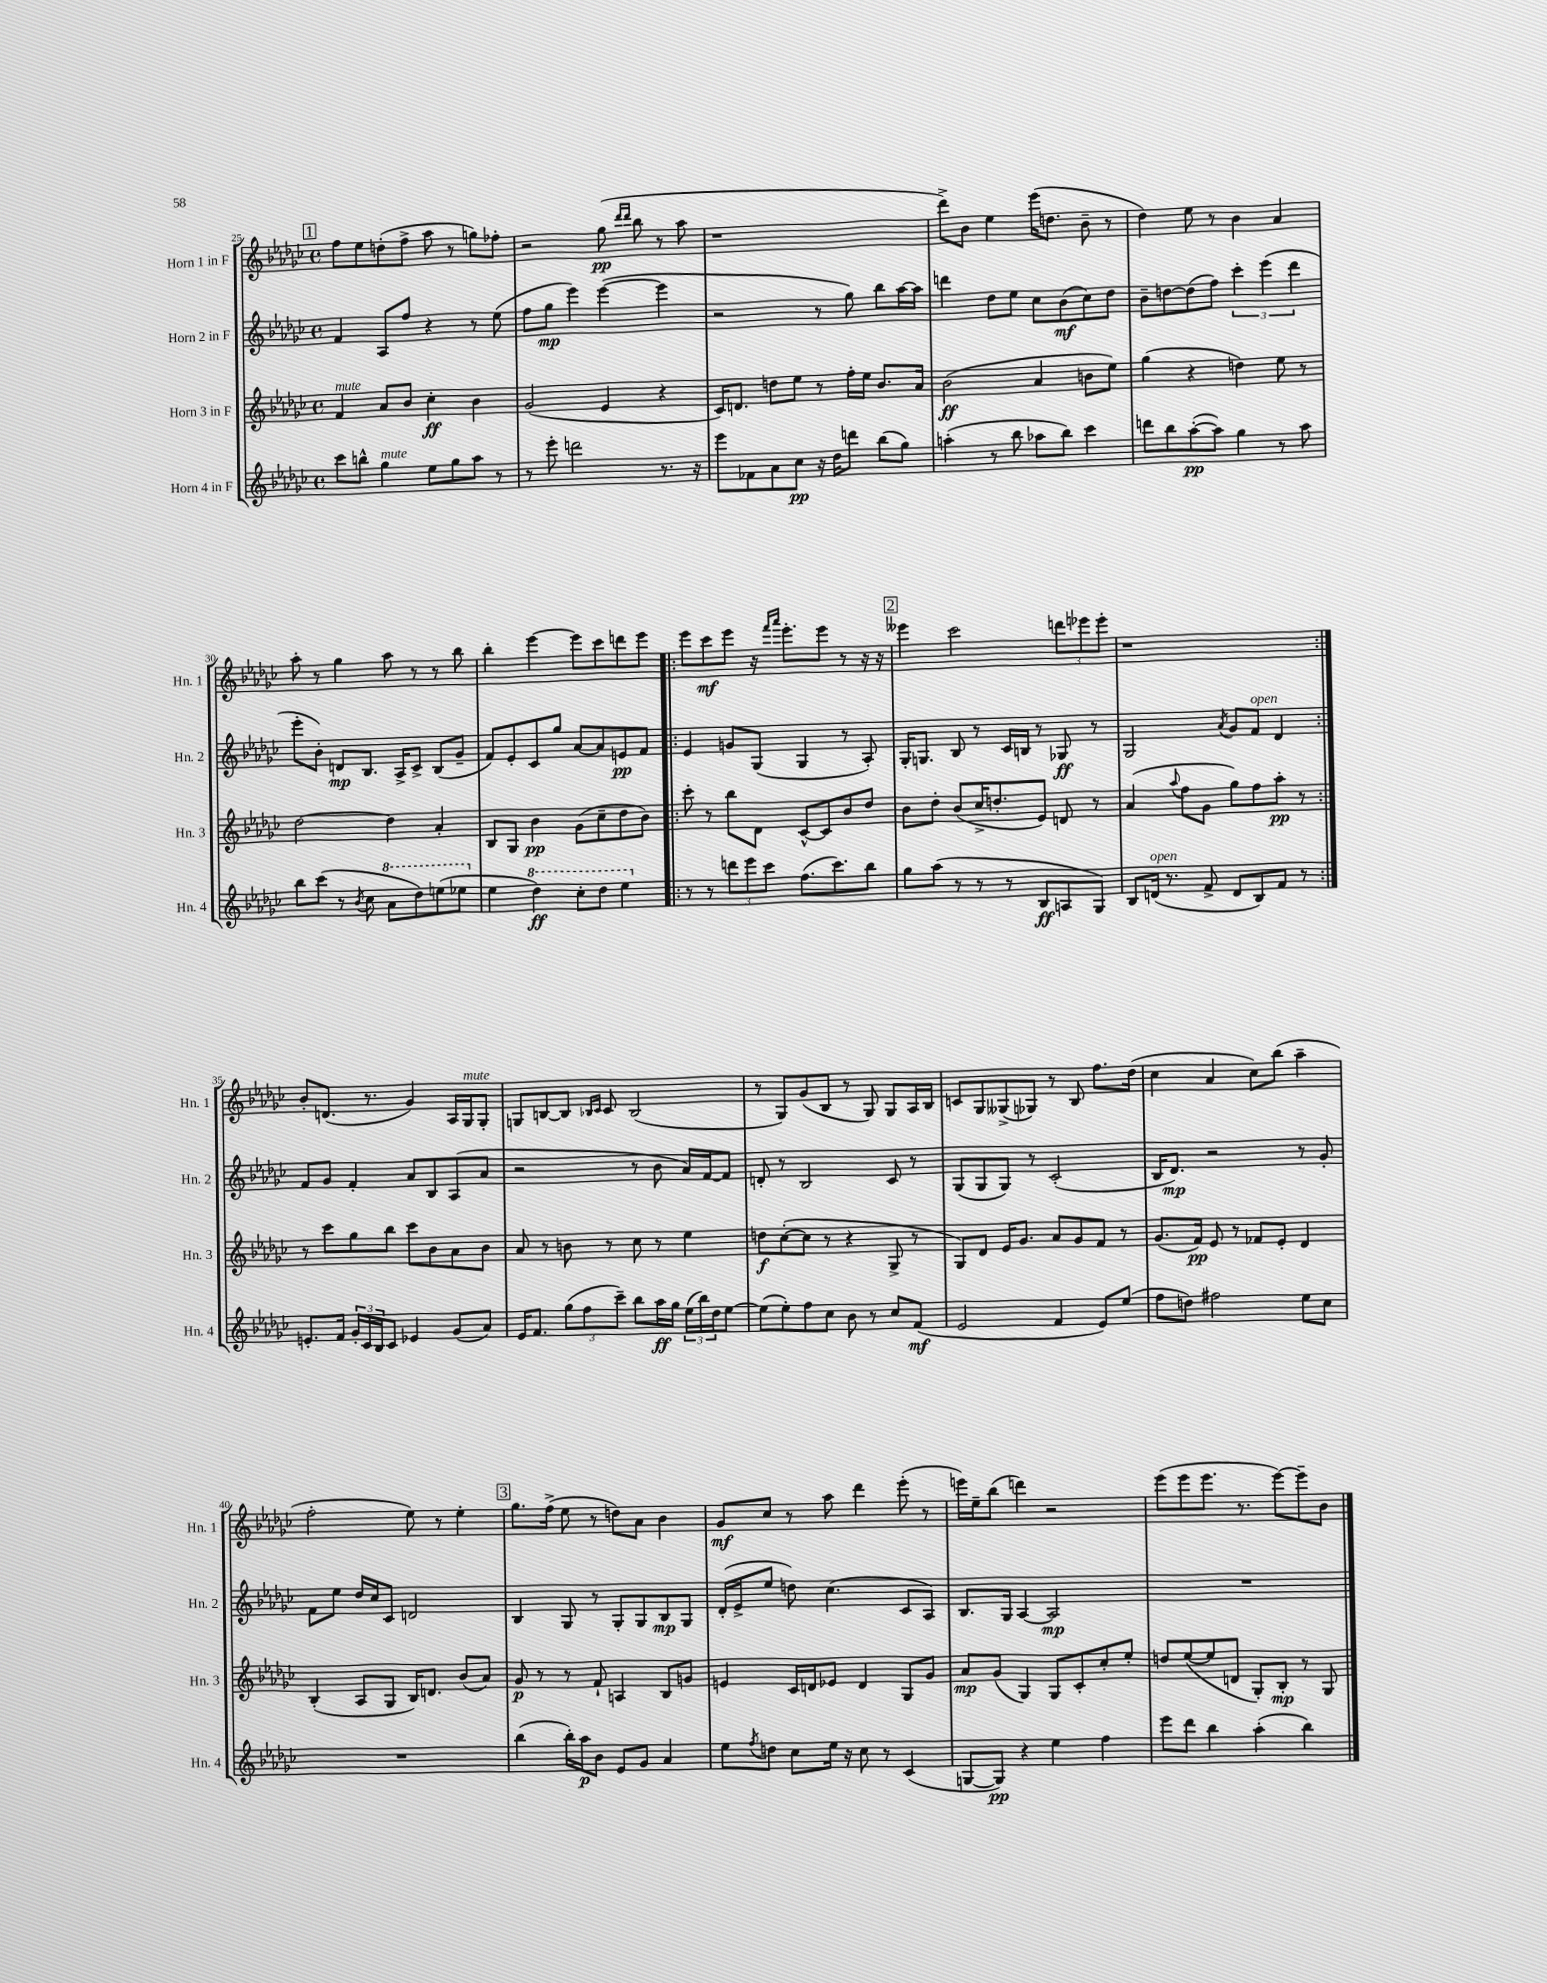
<<
\new StaffGroup <<
\new Staff = "s0" \with { instrumentName = "Horn 1 in F" shortInstrumentName = "Hn. 1" } {
    \clef treble \key ges \major \defaultTimeSignature \time 4/4
    \mark \markup { \box "1" } f''8 ees''8 d''8-.( f''8-> aes''8 r8 g''8) fes''8-. |
    r2 ges''8\pp( \grace { des'''16 des'''16 } bes''8 r8 aes''8 |
    r1 |
    des'''8->) bes'8 ees''4 ees'''16( d''8. bes'8-- r8 |
    des''4) ees''8 r8 bes'4 aes'4 |
    aes''8-. r8 ges''4 aes''8 r8 r8 bes''8 |
    bes''4-. ees'''4~ ees'''8 ces'''8 d'''8 ees'''8 |
    \repeat volta 2 { ees'''8 ces'''8\mf ees'''8 r16 \grace { f'''16 aes'''16 } ees'''8.-. ees'''8 r8 r16 r16 |
    \mark \markup { \box "2" } eeses'''4 ces'''2 \tuplet 3/2 { d'''8 ees'''8 ees'''8-. } |
    r1 | }
    bes'8-. d'8.( r8. ges'4) aes16 ges16^\markup { \italic "mute" } ges8-. |
    g8 b8~ b8 \grace { bes16 ces'16 } ces'8 bes2( |
    r8 ges8) ges'8( bes8 r8 ges8) ges8 aes16 bes16 |
    c'8 ges8 geses8->( ges8) r8 bes8 f''8. des''16( |
    ces''4 aes'4 ces''8) bes''8( aes''4-- |
    f''2-. ees''8) r8 ees''4-. |
    \mark \markup { \box "3" } ges''8. f''16->( ees''8 r8 d''8) aes'8 bes'4 |
    ges'8\mf ces''8 r8 aes''8 des'''4 ees'''8-.( r8 |
    e'''16) ees''16-- bes''8( d'''4) r2 |
    ees'''8( ees'''8 ees'''8. r8. ees'''8~) ees'''8-- bes'8 \bar "|." |
}
\new Staff = "s1" \with { instrumentName = "Horn 2 in F" shortInstrumentName = "Hn. 2" } {
    \clef treble \key ges \major \defaultTimeSignature \time 4/4
    \mark \markup { \box "1" } f'4 aes8 f''8 r4 r8 ees''8( |
    f''8 ges''8\mp ees'''4) ees'''4~( ees'''4 |
    r2 r8 ges''8) bes''8 aes''16~ aes''16 |
    d'''4 des''8 ees''8 ces''8 bes'8\mf( ces''8) des''8 |
    bes'8-- d''8~ d''8( f''8) \tuplet 3/2 { ces'''4-. ees'''4( des'''4 } |
    ees'''8-. bes'8-.) d'8\mp bes8. aes16-> ces'8-> bes8( ges'8-- |
    f'8) ees'8-. ces'8 ges''8 aes'8~ aes'8 e'8\pp f'8 |
    \repeat volta 2 { ees'4 g'8 ges8( ges4 r8 aes8-.) |
    \mark \markup { \box "2" } ges16-. g8. bes8 r8 ces'16 b16 r8 ges8\ff r8 |
    ges2 \acciaccatura { aes'8 } ges'8 f'8^\markup { \italic "open" } des'4 | }
    f'8 ges'8 f'4-. aes'8 bes8 aes8( aes'8 |
    r2 r8 bes'8 aes'16) f'16~ f'8 |
    d'8-. r8 bes2 ces'8 r8 |
    ges8( ges8 ges8) r8 ces'2-.( |
    bes16 des'8.\mp) r2 r8 ges'8-. |
    f'8 ees''8 des''16 ces''16 ces'8 d'2 |
    \mark \markup { \box "3" } bes4 ges8 r8 ges8-. ges8 bes8\mp ges8 |
    des'16-.( ees'16-> ees''8 d''8) ces''4.( ces'8 aes8) |
    bes8. ges16 aes4~ aes2\mp |
    R1 \bar "|." |
}
\new Staff = "s2" \with { instrumentName = "Horn 3 in F" shortInstrumentName = "Hn. 3" } {
    \clef treble \key ges \major \defaultTimeSignature \time 4/4
    \mark \markup { \box "1" } f'4^\markup { \italic "mute" } aes'8 bes'8 ces''4-.\ff bes'4 |
    ges'2( ees'4 r4 |
    ces'16) d'8. d''8 ees''8 r8 f''16-. ees''16 bes'8. aes'16 |
    bes'2\ff( aes'4 b'8 ees''8) |
    ges''4( r4 d''4) ees''8 r8 |
    des''2~ des''4 aes'4-. |
    bes8 ges8 bes'4\pp ges'8( ces''8-- des''8 bes'8) |
    \repeat volta 2 { ces'''8-. r8 bes''8 des'8 ces'8~-^ ces'8 bes'8 des''8 |
    \mark \markup { \box "2" } bes'8 des''8-. bes'8( ces''16-> d''8.-. ees'8) d'8 r8 |
    aes'4( \appoggiatura { aes''8 } f''8 ges'8 ges''8) f''8 aes''8-.\pp r8 | }
    r8 ces'''8 ges''8 bes''8 ces'''8 bes'8 aes'8 bes'8 |
    aes'8 r8 b'8 r8 ces''8 r8 ees''4 |
    d''8\f ces''8~-.( ces''8 r8 r4 ges8-> r8 |
    ges8) des'8 ees'16 ges'8. aes'8 ges'8 f'8 r8 |
    ges'8.( f'16\pp) ees'8 r8 fes'8 ees'8-. des'4 |
    bes4-.( aes8 ges8 bes16) d'8. bes'8( aes'8) |
    \mark \markup { \box "3" } ges'8\p r8 r8 f'8-! a4 bes8 g'8 |
    e'4 ces'16 d'16 ees'8 d'4 ges8 ges'8 |
    aes'8\mp ges'8( ges4) ges8 ces'8-. ces''8-. ees''8-. |
    d''8 ees''8~( ees''8 d'8 ges8-.) bes8-.\mp r8 ges8 \bar "|." |
}
\new Staff = "s3" \with { instrumentName = "Horn 4 in F" shortInstrumentName = "Hn. 4" } {
    \clef treble \key ges \major \defaultTimeSignature \time 4/4
    \mark \markup { \box "1" } ces'''8 b''8-^ ges''4^\markup { \italic "mute" } ees''8 ges''8 aes''8 r8 |
    r8 ees'''8-. d'''2 r8. r16 |
    ees'''8 fes'8 aes'8 ces''8\pp r16 des''16 d'''8 bes''8( ges''8) |
    a''4-.( r8 bes''8 aes''8 bes''8) ces'''4 |
    d'''8 bes''8 aes''8~-.\pp( aes''8) ges''4 r8 aes''8 |
    bes''8 ces'''8( r8 \acciaccatura { bes'8 } ces''8 \ottava #1 aes''8 des'''8) e'''8( ees'''8 \ottava #0 |
    ees''4 \ottava #1 des'''4\ff) ces'''8-. des'''8 ees'''4 \ottava #0 |
    \repeat volta 2 { r8 r8 \tuplet 3/2 { d'''8 ees'''8 ces'''8 } f''8.( ces'''8.) bes''8 |
    \mark \markup { \box "2" } ges''8 aes''8( r8 r8 r8 bes8\ff a8 ges8) |
    bes8 d'16^\markup { \italic "open" }( r8. f'8-> d'8 bes8) f'8 r8 | }
    e'8.-. f'16 \tuplet 3/2 { ges'16-. ces'16 bes16 } ces'8 ees'4 ges'8( aes'8) |
    ees'16 f'8. \tuplet 3/2 { ges''8( f''8 ces'''8--) } bes''8 aes''16\ff ges''16 \tuplet 3/2 { ees''16( bes''16) des''16 } ees''8~ |
    ees''8( ees''8-.) f''8 ces''8 bes'8 r8 ces''8 f'8\mf( |
    ees'2 f'4 ees'8) ees''8( |
    f''8 d''8) fis''2 ees''8 ces''8 |
    R1 |
    \mark \markup { \box "3" } bes''4( bes''16-.) aes''16\p bes'8 ees'8 ges'8 aes'4 |
    ees''8 \acciaccatura { f''8 } d''8 ces''8 ees''16 r16 ces''8 r8 ces'4( |
    g8~ g8\pp) r4 ees''4 f''4 |
    ees'''8 des'''8 bes''4 aes''4-.( bes''4) \bar "|." |
}
>>
>>
\layout { \context { \Score currentBarNumber = #25 } }
